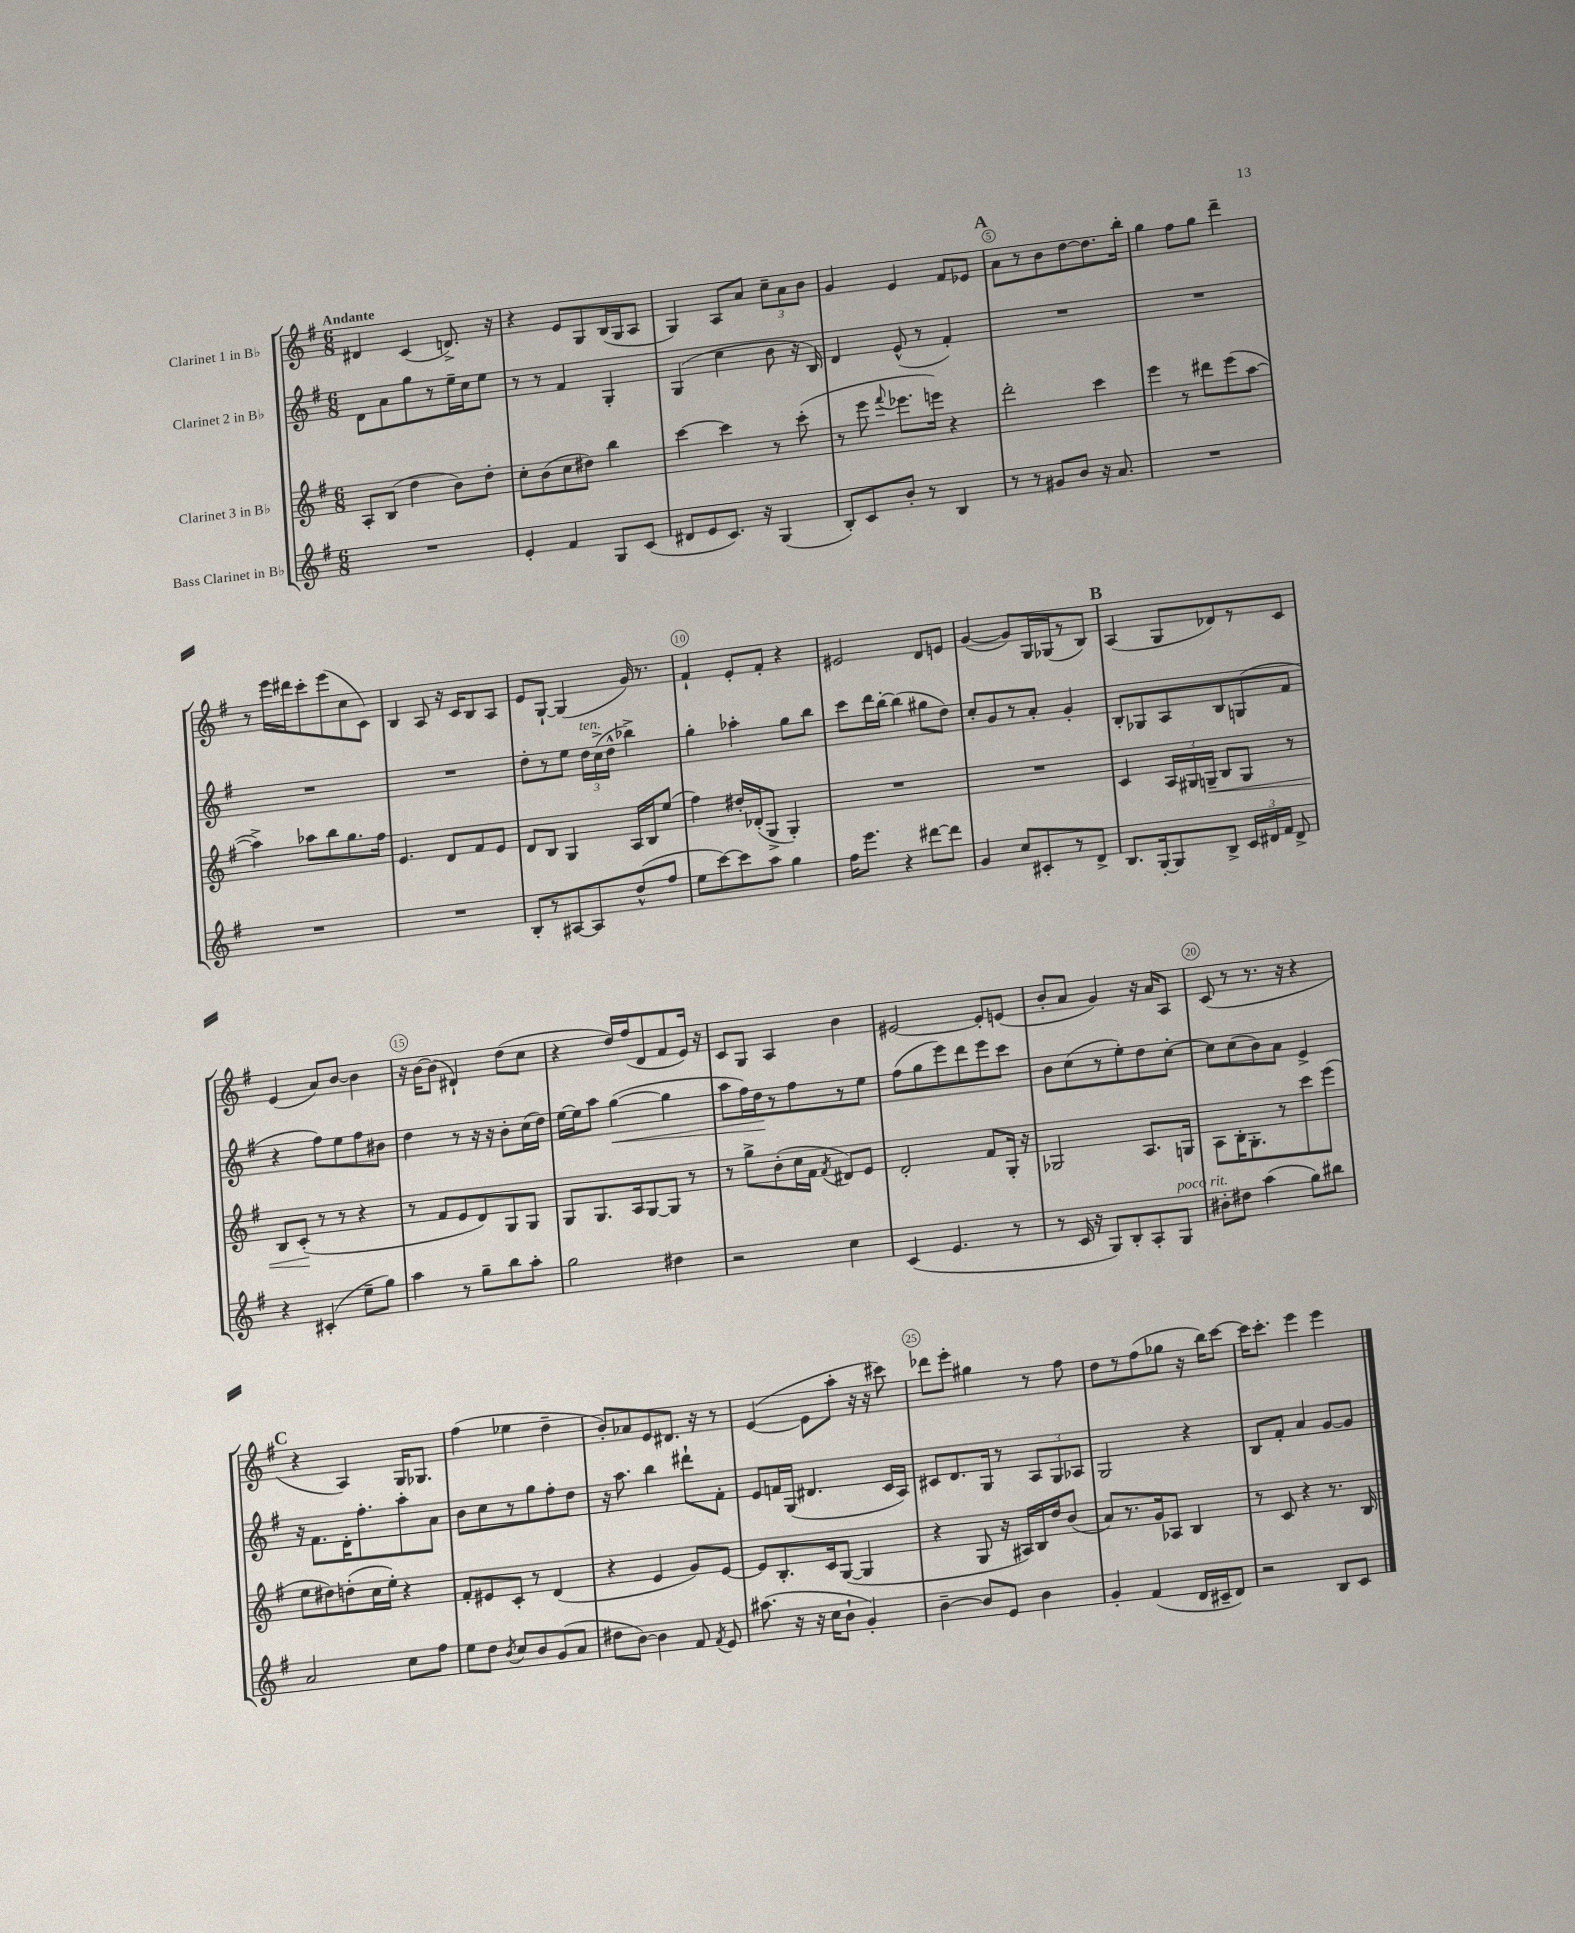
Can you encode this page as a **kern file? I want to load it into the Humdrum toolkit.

**kern	**kern	**kern	**kern
*staff4	*staff3	*staff2	*staff1
*clefG2	*clefG2	*clefG2	*clefG2
*k[f#]	*k[f#]	*k[f#]	*k[f#]
*M6/8	*M6/8	*M6/8	*M6/8
2.r	8A'	8d	4d#
.	(8B	8a	.
.	4dd	8gg	(4c
.	.	8r	.
.	8b)	16ee~	8.d^)
.	.	16cc	.
.	8dd'	8ee	.
.	.	.	16r
=	=	=	=
4e'	8cc'	8r	4r
.	(8b	8r	.
4f#	8cc	4f#	8e
.	8dd#)	.	8G
8G	4bb	4G'	(16B
.	.	.	16G
(8c	.	.	8A
=	=	=	=
8d#	[4ccc	(4G	4G)
8e	.	.	.
8.c)	4ccc]	4cc	8A
.	.	.	8a
16r	.	.	.
(4G	8r	8b	12cc~
.	.	.	12a
.	(8ccc'	16r	.
.	.	.	12b
.	.	16B)	.
=	=	=	=
8B')	8r	4d	4g
8c	8eee	.	.
.	8qqfff#	.	.
8b'	8.eee-	(8e^^	4e
8r	.	8r	.
.	16eee)	.	.
4B	4r	4f#')	8f#
.	.	.	8e-
=	=	=	=
8r	2ddd'	2.r	8a
8r	.	.	8r
8g#	.	.	8b
8b	.	.	[8dd
16r	4ccc	.	8.dd]
8.a	.	.	.
.	.	.	16bb'
=	=	=	=
2.r	4eee	2.r	4gg
.	8r	.	8ff#
.	8ddd#	.	8gg
.	(8eee	.	4ddd~
.	[8aa	.	.
=	=	=	=
2.r	4aa^])	2.r	8r
.	.	.	16eee
.	.	.	16ddd#
.	8aa-	.	8ccc'
.	8bb	.	(8eee
.	8.gg	.	8cc
.	.	.	8c)
.	16ff#	.	.
=	=	=	=
2.r	4.e	2.r	4B
.	.	.	8A
.	8d	.	16r
.	.	.	16c
.	8f#	.	8B
.	8e	.	8A
=	=	=	=
8B'	8d	8dd'	8e
8r	8B	8r	[8G`
[8A#	4G	8ee	(4G]
8A#]	.	24dd	.
.	.	(24cc^	.
.	.	24dd^^	.
(8dd^^	16A	4bb-^)	16g)
.	16B	.	8.r
8ff#	(8ee	.	.
=	=	=	=
8ee	4ff#)	4gg'	4f#`
[8ccc)	.	.	.
8ccc]	16dd#'	4aa-'	8e'
.	(16d-'	.	.
8aa	8G^	.	8f#'
4gg	4G')	8gg	4r
.	.	8bb	.
=	=	=	=
16ff#	2.r	8ccc	2e#
8.eee	.	.	.
.	.	16ddd	.
.	.	[16bb'	.
4r	.	(4bb]	.
[8ddd#	.	8gg#	8d
8ddd#]	.	8dd)	8e
=	=	=	=
4g	2.r	8cc'	([4g
.	.	8g	.
8cc	.	8r	8g])
8c#'	.	8a'	16G
.	.	.	(16G-
8r	.	4g'	8r
8d^	.	.	8B)
=	=	=	=
8.B	4c	8B'	(4A
.	.	8G-	.
[16G'	.	.	.
8G]	24A	8A	8G
.	24G#	.	.
.	24G~	.	.
8B^	8B	8B	8d-)
24c	8G	(8G	8r
24d#	.	.	.
24f#	.	.	.
8d#^	8r	8f#	8c
=	=	=	=
4r	8B	4r	(4e
.	(8c'	.	.
(4c#'	8r	8ff#)	8a)
.	8r	8ee	[8b
8ee~	4r	8ff#	4b]
8gg)	.	8b#	.
=	=	=	=
4aa	8r	4dd	16r
.	.	.	[16b
.	8f#	.	(8b]
8r	8e	8r	4d#`)
8gg~	8d)	16r	.
.	.	16r	.
8bb	8G	8b'	(8dd
8aa'	8G	(16cc	8cc
.	.	16dd)	.
=	=	=	=
2gg	8G	[16ee	4r
.	.	16ee]	.
.	8.G	8aa	.
.	.	([4gg	16dd)
.	16A	.	(16ff#
.	[8G	.	8d
4dd#	8G]	4gg]	8f#
.	8r	.	16e)
.	.	.	16r
=	=	=	=
2r	8r	8aa	8c
.	8gg^	16ff#)	8G
.	.	16dd	.
.	(8b'	8r	4A
.	16cc	8ff#	.
.	16f#	.	.
.	8qf#	.	.
4cc	8d#)	8r	4b
.	8e	8ee	.
=	=	=	=
(4c	2d'	(8ff#	[2e#
.	.	8gg	.
4.e	.	8eee)	.
.	.	8ddd	.
.	8f#	8eee	8e#']
8r	16G'	8ccc	(8e
.	16r	.	.
=	=	=	=
8r	2G-	8b	8b'
16c	.	(8cc	8a
16r	.	.	.
8G)	.	8r	4g)
8B'	.	8ee')	.
8A'	8.A	8dd	16r
.	.	.	16a
8G	.	[8cc'	8A
.	16G	.	.
=	=	=	=
8b#'	8A	8cc]	(8c
8dd#	16B'	(8cc	8r
.	8.G'	.	.
(4aa	.	8b)	8.r
.	8r	8a	.
.	.	.	16r
8gg)	8ccc	4e^	4r
8bb#	(8eee	.	.
=	=	=	=
2a	8ee	16r	4r
.	.	8.f#	.
.	8dd#)	.	.
.	(8dd'	16d'	4A)
.	.	8.ff#'	.
.	16cc	.	.
.	16ee')	.	.
8cc	4r	8aa'	16G
.	.	.	8.G-
8ff#	.	8a	.
=	=	=	=
8ee	8f#'	8b	(4ff#
8dd	8e#	8cc	.
8qb	.	.	.
8cc	8c'	8r	4ee-
8b	8r	8gg	.
(8g	(4d	8ff#'	4dd~
8a	.	8dd	.
=	=	=	=
8dd#	4r	16r	8b')
.	.	8.aa	.
[8b)	.	.	8a-
4b]	4e	4bb	8e
.	.	.	8.d#
8f#	8g)	8ddd#`	.
.	.	.	16r
8qf#	.	.	.
8e	[8e	8f#'	8r
=	=	=	=
(8.aa#	8e]	8e	([4e
.	8.B'	16f	.
16r	.	(16G	.
16r	.	4.d#	8e]
16cc	16c	.	.
8b`	([8G	.	8aa'
4g')	4G]	.	16r
.	.	.	16r
.	.	16c	8ccc#)
.	.	16A)	.
=	=	=	=
[4b~	4r	8c#	8ddd-
.	.	8.d	8eee'
8b]	8G	.	4gg#
.	.	16G	.
8e	16r	8r	.
.	16A#)	.	.
4b	16B	12A	8r
.	16dd	.	.
.	.	12G	.
.	(8b	.	8ff#
.	.	12A-	.
=	=	=	=
4g'	8a)	2G	8dd
.	8.r	.	8r
(4f#	.	.	(8ff#
.	16g	.	.
.	8A-	.	8gg-
16d	4B	4r	16r
16c#~	.	.	16bb)
8d)	.	.	[8ccc
=	=	=	=
2r	8r	8B	16ccc]
.	.	.	8.ccc'
.	8c	8f#'	.
.	4r	4a	4eee
8B	8.r	[8g	4eee
8c	.	8g]	.
.	16B	.	.
==	==	==	==
*-	*-	*-	*-
